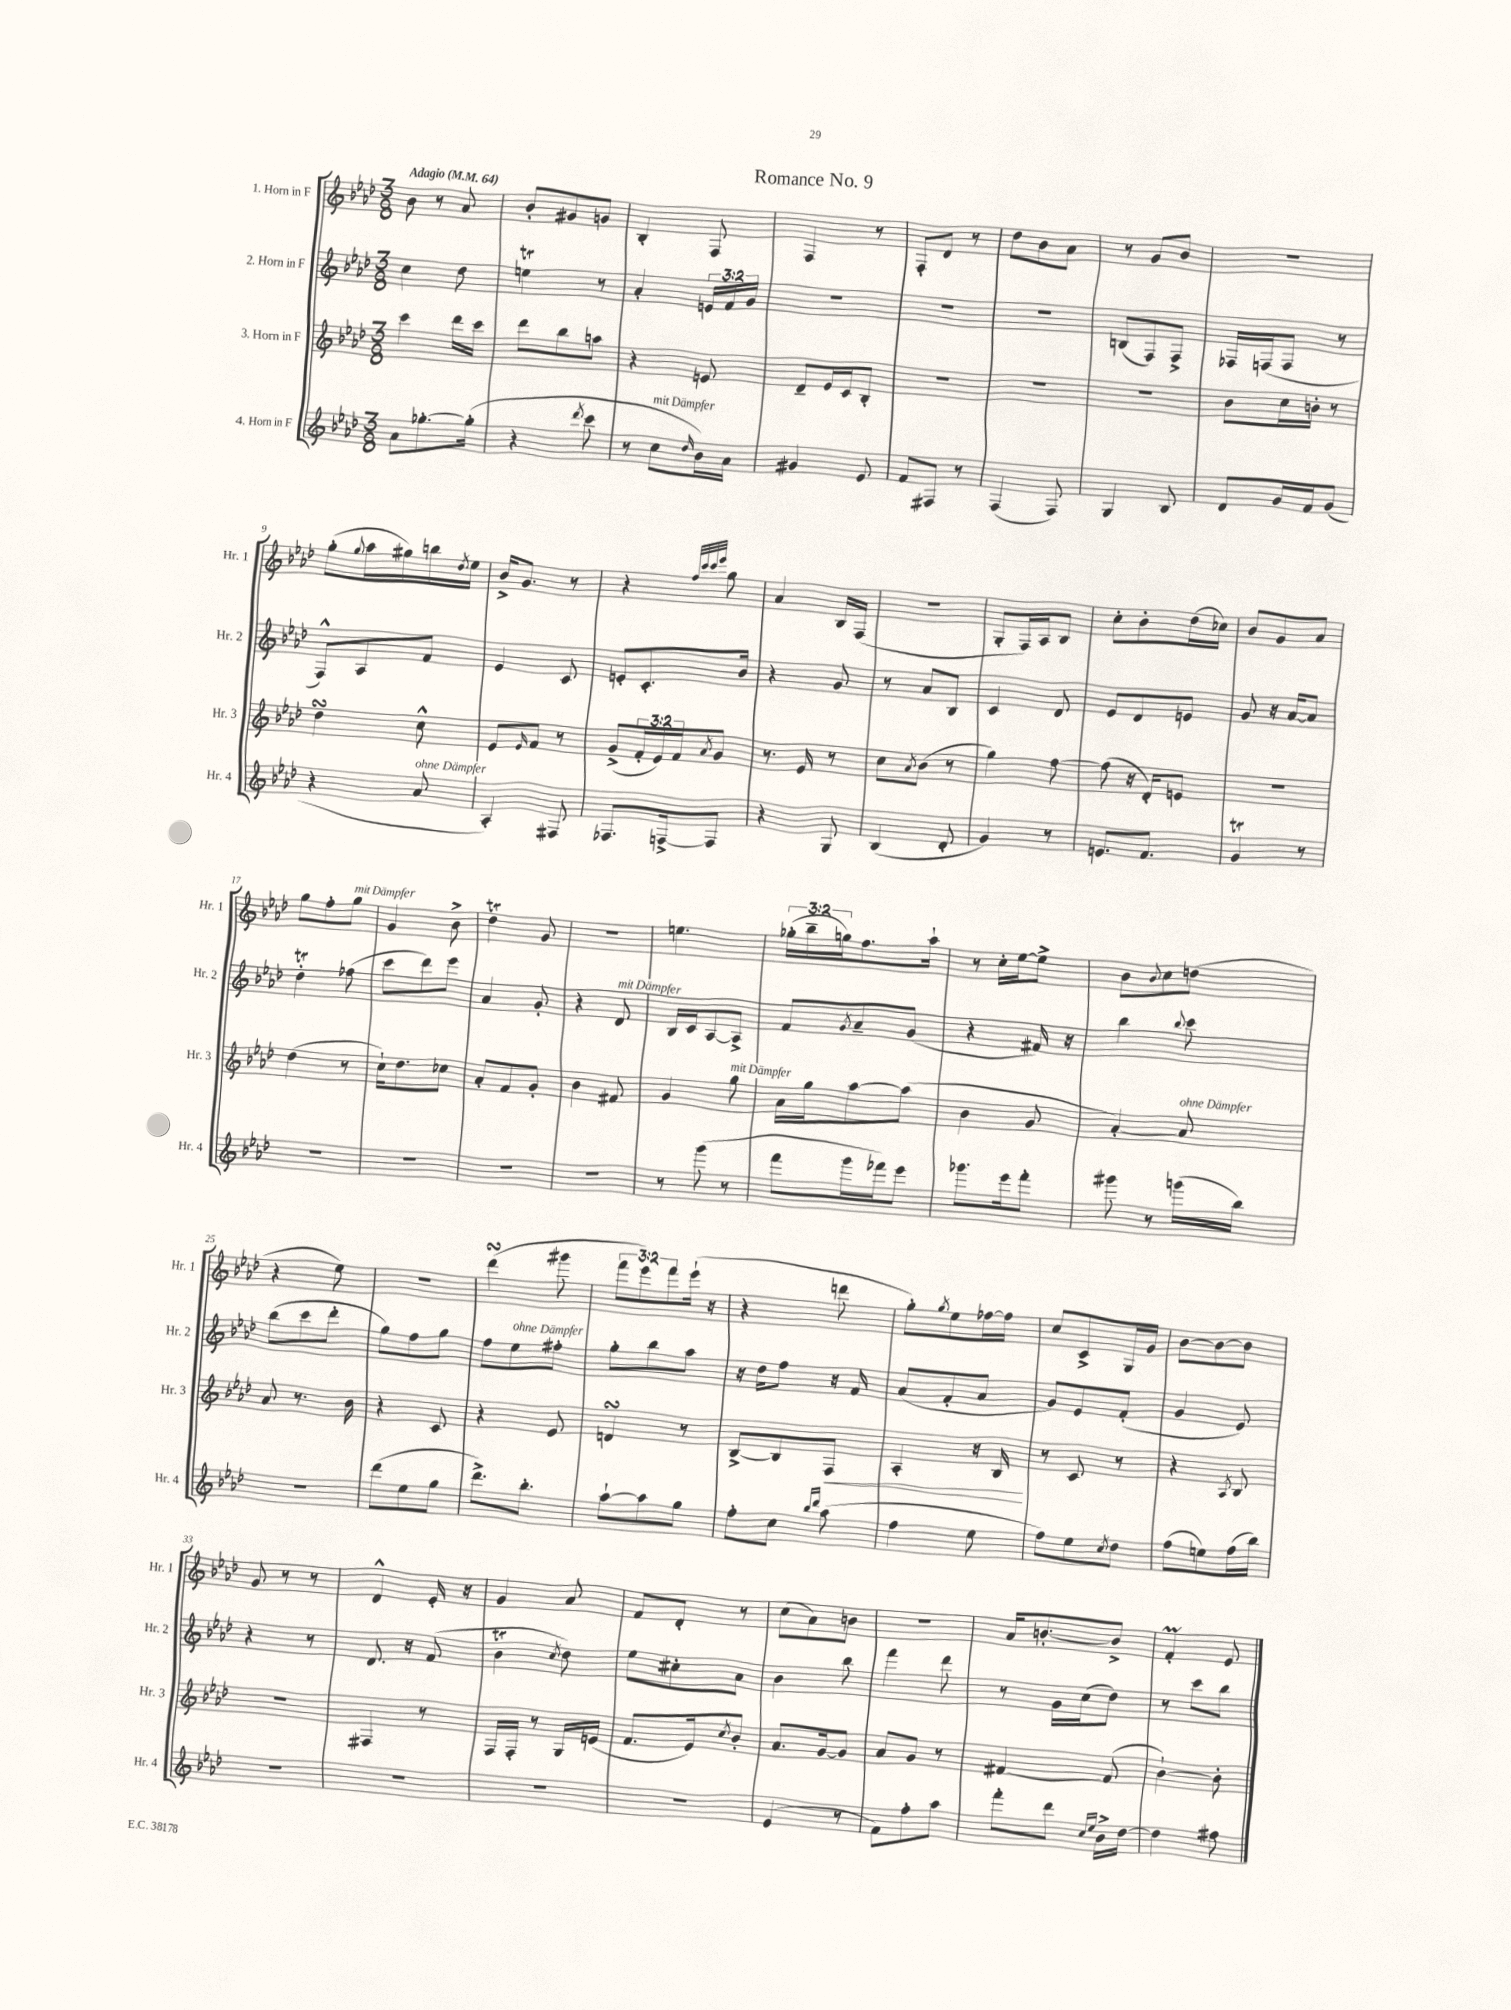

**kern	**kern	**dynam	**kern	**kern
*part4	*part3	*part3	*part2	*part1
*staff4	*staff3	*staff3	*staff2	*staff1
*I"4. Horn in F	*I"3. Horn in F	*	*I"2. Horn in F	*I"1. Horn in F
*I'Hr. 4	*I'Hr. 3	*	*I'Hr. 2	*I'Hr. 1
*clefG2	*clefG2	*	*clefG2	*clefG2
*k[b-e-a-d-]	*k[b-e-a-d-]	*	*k[b-e-a-d-]	*k[b-e-a-d-]
*M3/8	*M3/8	*	*M3/8	*M3/8
*MM64	*MM64	*	*MM64	*MM64
=1	=1	=1	=1	=1
!	!	!	!	!LO:TX:a:B:t=Adagio
8a-\L	4ccc\	.	4cc\	8b-\
[8.gg-X'\	.	.	.	8r
.	16ddd-\LL	.	8dd-\	8a-/
(16gg-'\Jk]	16ccc\JJ	.	.	.
=2	=2	=2	=2	=2
4r	8ddd-\L	.	4eent\	8b-'/L
.	8bb-\	.	.	8g#X/
8qddd-/	.	.	.	.
8ccc\	8aan\J	.	8r	8gn/J
=3	=3	=3	=3	=3
8r	4r	.	4a-'/	4B-'/
!LO:TX:a:i:t=mit Dämpfer	!	!	!	!
8cc\L	.	.	.	.
16qqdd-/	.	.	.	.
16b-\L)	8en/	.	24en/LL	8F/
.	.	.	24f/	.
16a-\JJ	.	.	.	.
.	.	.	24g/JJ	.
=4	=4	=4	=4	=4
4g#X/	8d-~/L	.	4.r	4F/
.	16e-/L	.	.	.
.	16c/J	.	.	.
8e-/	8B-'/J	.	.	8r
=5	=5	=5	=5	=5
8f/L	4.r	.	4.r	8F'/L
8F#X/J	.	.	.	8d-/J
8r	.	.	.	8r
=6	=6	=6	=6	=6
(4F/	4.r	.	4.r	8dd-\L
.	.	.	.	8b-\
8F/)	.	.	.	8a-\J
=7	=7	=7	=7	=7
4G/	4.r	.	(8Bn/L	8r
.	.	.	8F/)	8g/L
8B-/	.	.	8F^/J	8b-/J
=8	=8	=8	=8	=8
8d-/L	8b-\L	.	16F-X/LL	4.r
.	.	.	(16Fn/J	.
16g/L	16cc\L	.	8F/J	.
16f/J	16bn'\JJ	.	.	.
(8g/J	8r	.	8r	.
!!LO:LB:g=z
=9	=9	=9	=9	=9
4r	4dd-sSSs\	.	8F^^/L)	(8gg'\L
.	.	.	.	8qqgg/
.	.	.	8A-/	16aa-\L
.	.	.	.	16gg#X\)
!LO:TX:a:i:t=ohne Dämpfer	!	!	!	!
8a-/	8cc^^\	.	8f/J	16bbn\
.	.	.	.	8qdd-/
.	.	.	.	16ee-\JJ
=10	=10	=10	=10	=10
4A-'/)	8e-/L	.	4e-/	16b-^/KL
.	.	.	.	8.g/J
.	16qqe-/	.	.	.
.	8f/J	.	.	.
8F#X/	8r	.	8c/	8r
=11	=11	=11	=11	=11
8.F-X/L	(8g^/L	.	8en'/L	4r
.	24f'/L	.	8.c'/	.
.	24e-/)	.	.	.
[16Fn^/k	.	.	.	.
.	24f/J	.	.	.
.	.	.	.	32qqff/LLL
.	.	.	.	32qqccc/
.	.	.	.	32qqccc/
.	8qa-/	.	.	32qqeee-/JJJ
8F/J]	8g/J	.	.	8gg\
.	.	.	16b-/Jk	.
=12	=12	=12	=12	=12
4r	8.r	.	4r	4a-/
.	16e-/	.	.	.
8G/	8r	.	8g/	16B-/LL
.	.	.	.	(16F/JJ
=13	=13	=13	=13	=13
(4B-/	8cc\L	.	8r	4.r
.	8qa-/	.	.	.
.	(8b-\J	.	8a-/L	.
8d-'/	8r	.	8B-/J	.
=14	=14	=14	=14	=14
4g/)	4gg\)	.	4c/	8G'/L
.	.	.	.	16F/L)
.	.	.	.	16A-/J
8r	[8ff\	.	8d-/	8B-/J
=15	=15	=15	=15	=15
8.en/L	(8ff\]	.	8e-/L	8cc'\L
.	16r	.	8d-/	8b-'\
8.f/J	16d-'/KL)	.	.	.
.	8en/J	.	8en/J	(16dd-\L
.	.	.	.	16cc-X\JJ)
=16	=16	=16	=16	=16
4gt/	4.r	.	8g/	8b-/L
.	.	.	16r	8g/
.	.	.	[16a-/KL	.
8r	.	.	8a-/J]	8a-/J
!!LO:LB:g=z
=17	=17	=17	=17	=17
4.r	(4dd-\	.	4dd-T'\	8gg\L
.	.	.	.	8ff'\
!	!	!	!	!LO:TX:a:i:t=mit Dämpfer
.	8r	.	(8ff-X\	8gg\J
=18	=18	=18	=18	=18
4.r	16cc`\KL)	.	8ccc\L	4g/
.	8.dd-\	.	.	.
.	.	.	8ddd-\)	.
.	8cc-X\J	.	8eee-\J	8b-^\
=19	=19	=19	=19	=19
4.r	8a-'/L	.	4a-/	4dd-T\
.	8f/	.	.	.
.	8g'/J	.	8g'/	8g/
=20	=20	=20	=20	=20
4.r	4b-\	.	4r	4.r
!	!	!	!LO:TX:a:i:t=mit Dämpfer	!
.	8f#X/	.	8d-/	.
=21	=21	=21	=21	=21
8r	4g/	.	16B-/LL	4.een\
.	.	.	16c/J	.
(8ggg\	.	.	[8A-/	.
!	!LO:TX:a:i:t=mit Dämpfer	!	!	!
8r	8gg\	.	8A-^/J]	.
=22	=22	=22	=22	=22
8fff\L	16a-\LL	.	8f/L	(24gg-X'\LL
.	.	.	.	24bb-~\
.	16gg\J	.	.	.
.	.	.	.	24ggn\J)
.	.	.	8qg/	.
16ggg\L	[8aa-\	.	8a-~/	8.ff\
16fff-X\J)	.	.	.	.
8eee-\J	(8aa-\J]	.	(8g/J	.
.	.	.	.	16aa-`\Jk
=23	=23	=23	=23	=23
8.ggg-X\L	4b-\	.	4r	8r
.	.	.	.	16cc'\LL
16eee-\k	.	.	.	[16ee-\J
8fff'\J	8g/	.	16f#X/)	8ee-^\J]
.	.	.	16r	.
=24	=24	=24	=24	=24
8ggg#X\	[4a-'/)	.	4bb-\	8b-\L
.	.	.	.	8qqb-/
8r	.	.	.	8cc\
.	.	.	8qqbb-/	.
!	!LO:TX:a:i:t=ohne Dämpfer	!	!	!
(16gggn\LL	8a-/]	.	8ccc\	(8ddn\J
16bb-\JJ)	.	.	.	.
!!LO:LB:g=z
=25	=25	=25	=25	=25
4.r	8a-/	.	(8bb-\L	4r
.	8.r	.	8ccc\	.
.	.	.	8ddd-'\J	8ee-\)
.	16b-\	.	.	.
=26	=26	=26	=26	=26
(8ddd-\L	4r	.	8gg\L)	4.r
8ee-\	.	.	8ff\	.
8gg\J	8c/	.	8gg\J	.
=27	=27	=27	=27	=27
8.ddd-^\L)	4r	.	8ff\L	(4ddd-sSSs\
!	!	!	!LO:TX:a:i:t=ohne Dämpfer	!
.	.	.	8ee-\	.
8.bb-'\J	.	.	.	.
.	8e-/	.	8ff#X'\J	8ggg#X\
=28	=28	=28	=28	=28
[8aa-`\L	4dnsSsS/	.	8gg'\L	12fff\L
.	.	.	.	12eee-\)
8aa-\]	.	.	8bb-\	.
.	.	.	.	12fff\
8gg\J	8r	.	8aa-\J	(16eee-`\Jk
.	.	.	.	16r
=29	=29	=29	=29	=29
8ff'\L	[8B-^/L	.	16r	4r
.	.	.	16dd-\KL	.
8cc\J	8B-/]	.	8ff\J	.
16qqbb-/LL	.	.	.	.
16qqddd-/JJ	.	.	.	.
!	!	!LO:HP:b	!	!
(8aa-\	8F/J	<	16r	8dddn\
.	.	.	16f/	.
=30	=30	=30	=30	=30
4ff\	4A-'/	.	(8a-/L	8gg'\L)
.	.	.	.	8qgg/
.	.	.	8f'/	8ee-\
8ee-\	16r	.	8a-/J	[16ff-X\L
.	16B-/	.	.	16ff-\JJ]
.	.	[	.	.
=31	=31	=31	=31	=31
8ff\L)	8r	.	8g/L)	8cc/L
8ee-\	8c/	.	8e-/	8c^/
8qcc/	.	.	.	.
8dd-\J	8r	.	(8f'/J	16G/L
.	.	.	.	16g/JJ
=32	=32	=32	=32	=32
(8ff\L	4r	.	4g/	[8b-\L
8een\)	.	.	.	8b-\_
.	8qA-/	.	.	.
(16ff\L	8B-/	.	8e-/)	8b-\J]
16bb-\JJ)	.	.	.	.
!!LO:LB:g=z
=33	=33	=33	=33	=33
4.r	4.r	.	4r	8g/
.	.	.	.	8r
.	.	.	8r	8r
=34	=34	=34	=34	=34
4.r	4F#X/	.	8.d-/	4d-^^/
.	.	.	16r	.
.	8r	.	(8f/	16e-'/
.	.	.	.	16r
=35	=35	=35	=35	=35
4.r	16F/LL	.	4b-T\	4g/
.	16F'/JJ	.	.	.
.	8r	.	.	.
.	.	.	8qcc/	.
.	16G/LL	.	8dd-\)	8a-/
.	(16en/JJ	.	.	.
=36	=36	=36	=36	=36
4.r	8.f/L	.	8ee-\L	8f/L
.	.	.	8cc#X'\	8d-'/J
.	16e-/k)	.	.	.
.	8qcc/	.	.	.
.	8b-'/J	.	8a-\J	8r
=37	=37	=37	=37	=37
(4e-/	8.a-/L	.	4b-\	(8cc\L
.	.	.	.	8a-\)
.	[16g/k	.	.	.
8r	8g/J]	.	8bb-\	8bn\J
=38	=38	=38	=38	=38
8f\L)	8a-/L	.	4fff\	4.r
8ff'\	8g/J	.	.	.
8aa-\J	8r	.	8ddd-\	.
=39	=39	=39	=39	=39
8fff'\L	[4f#X/	.	8r	16a-/KL
.	.	.	.	[8.bn'/
8ddd-\J	.	.	16g\LL	.
.	.	.	(16cc\J	.
16qqcc/LL	.	.	.	.
16qqee-/JJ	.	.	.	.
16b-^\LL	(8f#/]	.	8dd-\J)	8b^/J]
[16dd-\JJ	.	.	.	.
=40	=40	=40	=40	=40
4dd-\]	[4b-`\)	.	8r	4fM'/
.	.	.	8ccc\L	.
8ff#X\	8b-'\]	.	8bb-\J	8e-/
==	==	==	==	==
*-	*-	*-	*-	*-
